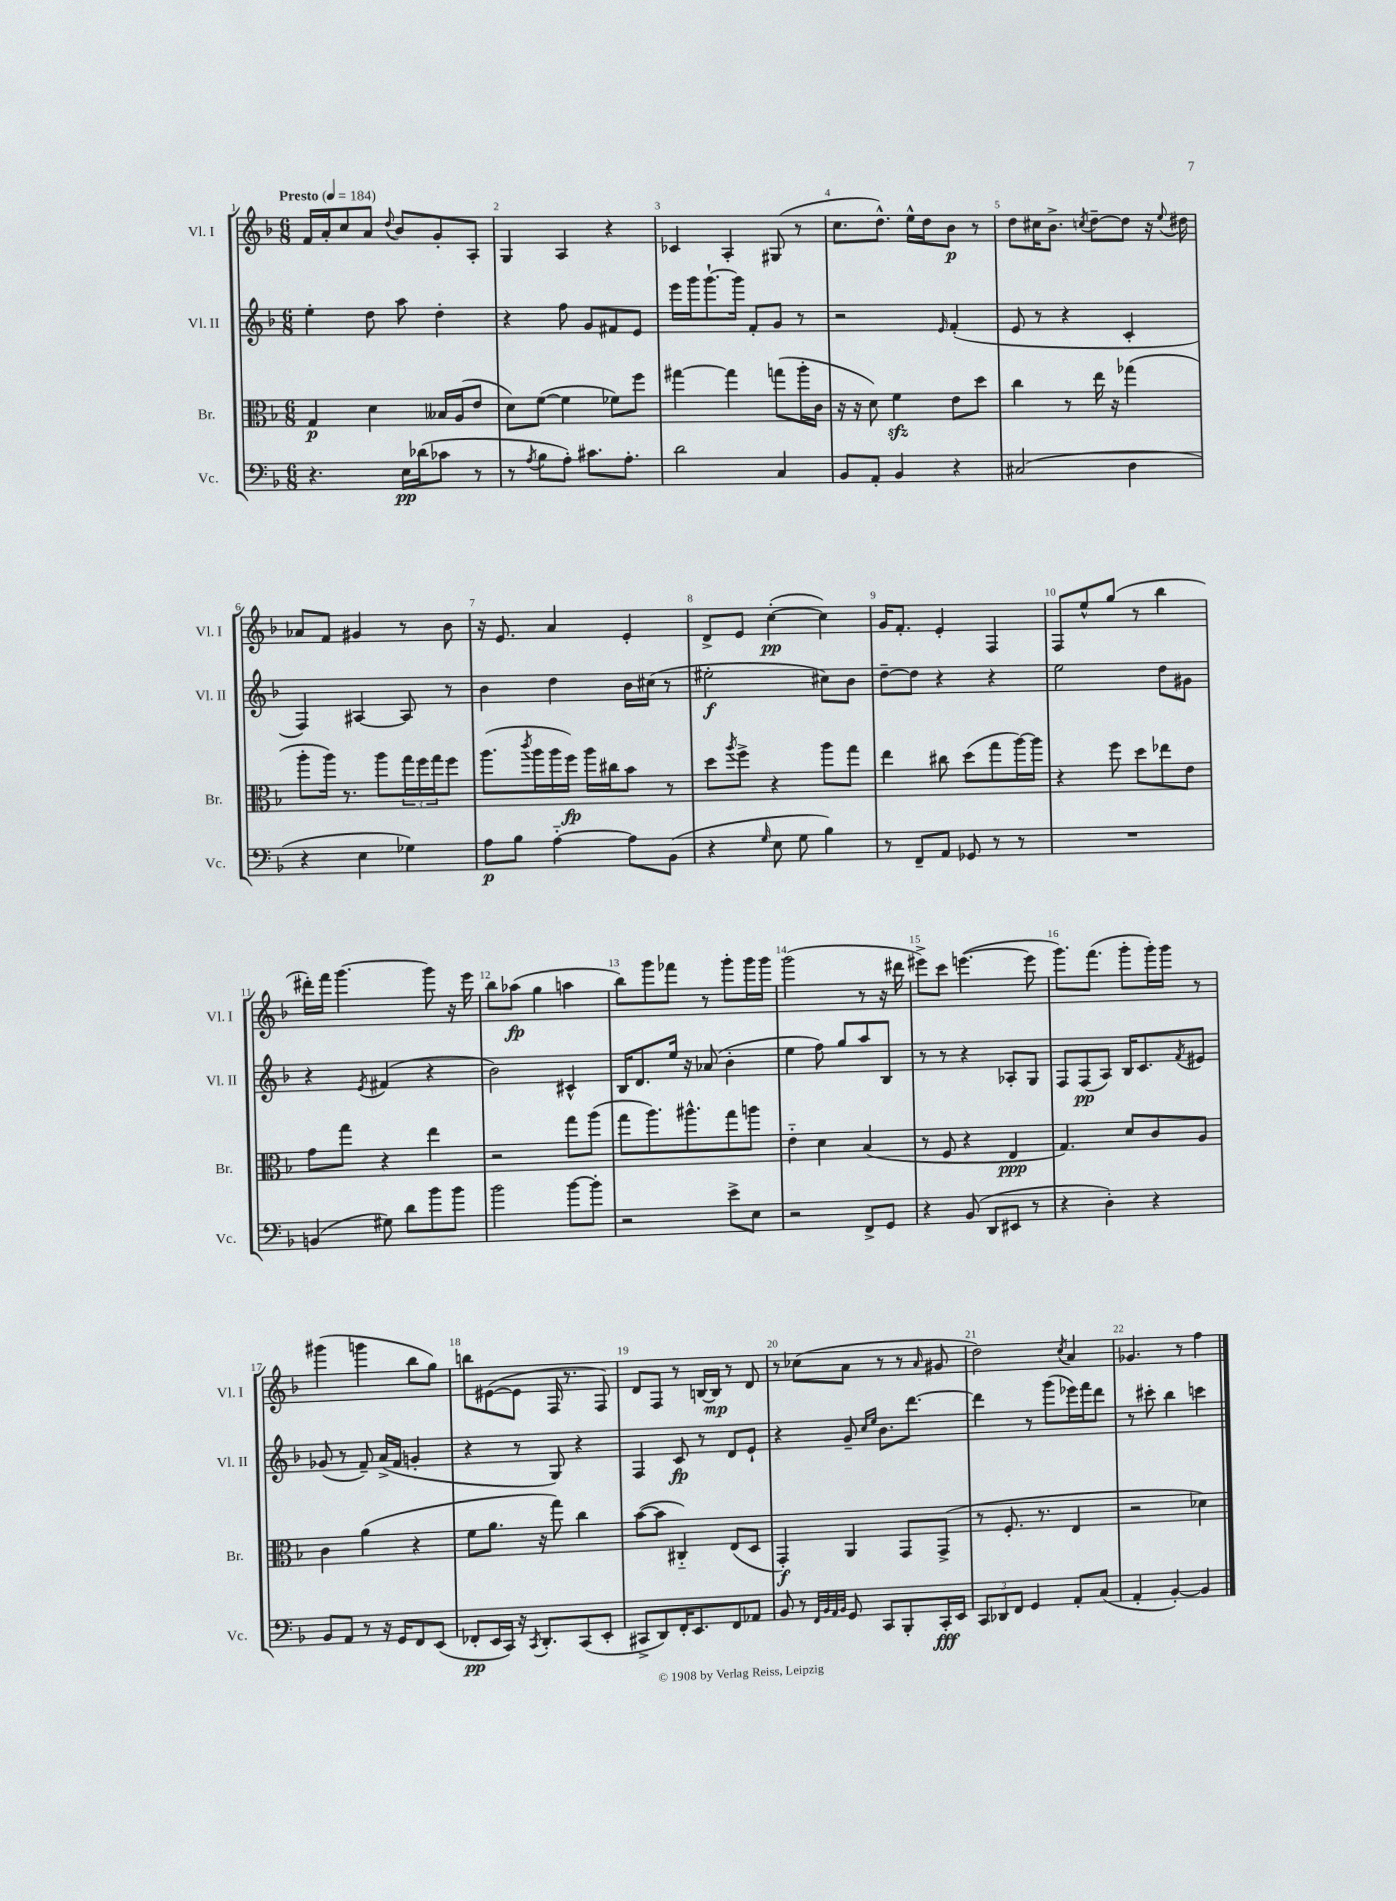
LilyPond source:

<<
\new StaffGroup <<
\new Staff = "s0" \with { instrumentName = "Vl. I" shortInstrumentName = "Vl. I" } {
    \clef treble \key f \major \numericTimeSignature \time 6/8 \tempo "Presto" 4 = 184
    f'16 a'16-. c''8 a'8 \appoggiatura { d''8 } bes'8 g'8-. a8-. |
    g4 a4 r4 |
    ces'4 a4-. gis8( r8 |
    c''8. d''8.-^) e''16-^ d''16 bes'8\p r8 |
    d''8 cis''16 bes'8.-> \acciaccatura { c''8 } d''8~-- d''8 r16 \appoggiatura { e''8 } dis''16 |
    aes'8 f'8 gis'4 r8 bes'8 |
    r16 e'8. a'4 e'4-. |
    d'8-> e'8 c''4~-.\pp( c''4) |
    g'16 f'8.-. e'4-. f4 |
    f8 e''8-^ g''8( r8 bes''4 |
    dis'''16-.) f'''16 g'''4.~ g'''8 r16 e'''16 |
    bes''8 aes''8\fp( g''4 a''4 |
    bes''8) g'''8 fes'''8 r8 g'''8-. g'''16 g'''16 |
    g'''2( r8 r16 dis'''16 |
    eis'''8->) c'''8 e'''4.~( e'''8 |
    g'''8.) f'''8.( g'''8-. g'''16-.) g'''16 r8 |
    gis'''4( g'''4 bes''8 g''8) |
    b''8 eis'8~( eis'8 f16 r8. f8) |
    d'8 f8 r8 b16~ b16\mp r8 d'8 |
    r8 ces''8( a'8 r8 r8 \grace { a'16 } gis'8 |
    d''2) \acciaccatura { c''8 } a'4 |
    ges'4. r8 f''4 \bar "|." |
}
\new Staff = "s1" \with { instrumentName = "Vl. II" shortInstrumentName = "Vl. II" } {
    \clef treble \key f \major \numericTimeSignature \time 6/8
    e''4-. d''8 a''8 d''4-. |
    r4 f''8 g'8 fis'8 e'8 |
    e'''16 g'''16 g'''8.~-! g'''16 f'8-. g'8 r8 |
    r2 \grace { e'16 } f'4-.( |
    e'8 r8 r4 c'4-. |
    f4) ais4~ ais8 r8 |
    bes'4 d''4 bes'16 cis''16( r8 |
    eis''2-.\f cis''8) bes'8 |
    d''8~-- d''8 r4 r4 |
    e''2 d''8 gis'8 |
    r4 \acciaccatura { e'8 } fis'4( r4 |
    bes'2) cis'4-^ |
    bes16 d'8. e''16 r16 aes'8( bes'4-. |
    e''4 f''8) g''8 a''8 bes8 |
    r8 r8 r4 aes8-. g8 |
    f8 f8\pp( a8) bes16 c'8. \acciaccatura { f'8 } eis'8 |
    ges'8( r8 f'8--) a'16->( f'16 g'4-. |
    r4 r8 g8) r4 |
    f4 c'8\fp r8 d'8 e'8-! |
    r4 g'8-- \grace { c''16 e''16 } bes'8. d'''8.~ |
    d'''4 r8 g'''8( ees'''16) f'''16 d'''8 |
    r8 cis'''8-. bes''4 c'''4 \bar "|." |
}
\new Staff = "s2" \with { instrumentName = "Br." shortInstrumentName = "Br." } {
    \clef alto \key f \major \numericTimeSignature \time 6/8
    g4\p d'4 beses16 a16( e'8 |
    d'8) f'8~( f'4 fes'8) f''8 |
    gis''4~ gis''4 g''8( a''16-. c'16 |
    r16 r16 d'8) f'4\sfz e'8 d''8 |
    c''4 r8 e''16 r16 ges''4( |
    a''8-. a''16) r8. a''8 \tuplet 3/2 { g''16 f''16 g''16 } f''8 |
    a''8.( \acciaccatura { c'''8 } a''16 a''16 f''16\fp) a''16 cis''16 bes'8 r8 |
    d''8 \acciaccatura { a''8 } f''8-> r4 a''8 g''8 |
    e''4 cis''8 d''8( g''8 a''16~) a''16 |
    r4 f''8 d''8 ees''8 e'8 |
    g'8 g''8 r4 e''4 |
    r2 g''8 a''8( |
    g''8 a''8.) ais''8.-^ g''8 a''8 |
    e'4-_ d'4 bes4( |
    r8 f8 r4 e4\ppp |
    g4.) d'8 c'8 a8 |
    c'4 a'4( r4 |
    f'8 a'8. r16 g''8) c''4 |
    bes'8~( bes'8 cis4-_) e8( d8 |
    g,4-.\f) a,4 g,8 g,8->( |
    r8 f8.-. r8. e4 |
    r2 des'4) \bar "|." |
}
\new Staff = "s3" \with { instrumentName = "Vc." shortInstrumentName = "Vc." } {
    \clef bass \key f \major \numericTimeSignature \time 6/8
    r4. e16\pp des'16( ces'8 r8 |
    r8 \acciaccatura { a8 } bes8 a8-.) cis'8. a8.-. |
    d'2 c4 |
    bes,8 a,8-. bes,4 r4 |
    cis2( d4 |
    r4 e4 ges4) |
    a8\p bes8 a4~-_ a8 bes,8( |
    r4 \grace { g16 } e8 g8 bes4) |
    r8 f,8-- a,8 ges,8 r8 r8 |
    R2. |
    b,4( gis8) d'8 bes'8 bes'8 |
    bes'2 bes'8~ bes'8-. |
    r2 e'8-> e8 |
    r2 f,8-> g,8 |
    r4 bes,8( d,8 eis,8 r8 |
    r4 d4-.) r4 |
    bes,8 a,8 r8 r16 g,16 f,8 e,8( |
    fes,8-.\pp e,16 c,16) r16 \acciaccatura { c,8 } d,8.-. c,8( e,8-. |
    cis,8-> d,8) f,16-. e,8. f,8 aes,8 |
    bes,8 r8 \grace { f,32 bes,32 a,32 bes,32 } g,8 c,8 bes,,8-. c,16-.\fff e,16 |
    \tuplet 3/2 { c,8 des,8 f,8 } g,4 a,8-. c8( |
    a,4-. bes,4~-.) bes,4 \bar "|." |
}
>>
>>
\layout { \context { \Score \override BarNumber.break-visibility = ##(#f #t #t) barNumberVisibility = #all-bar-numbers-visible } }
